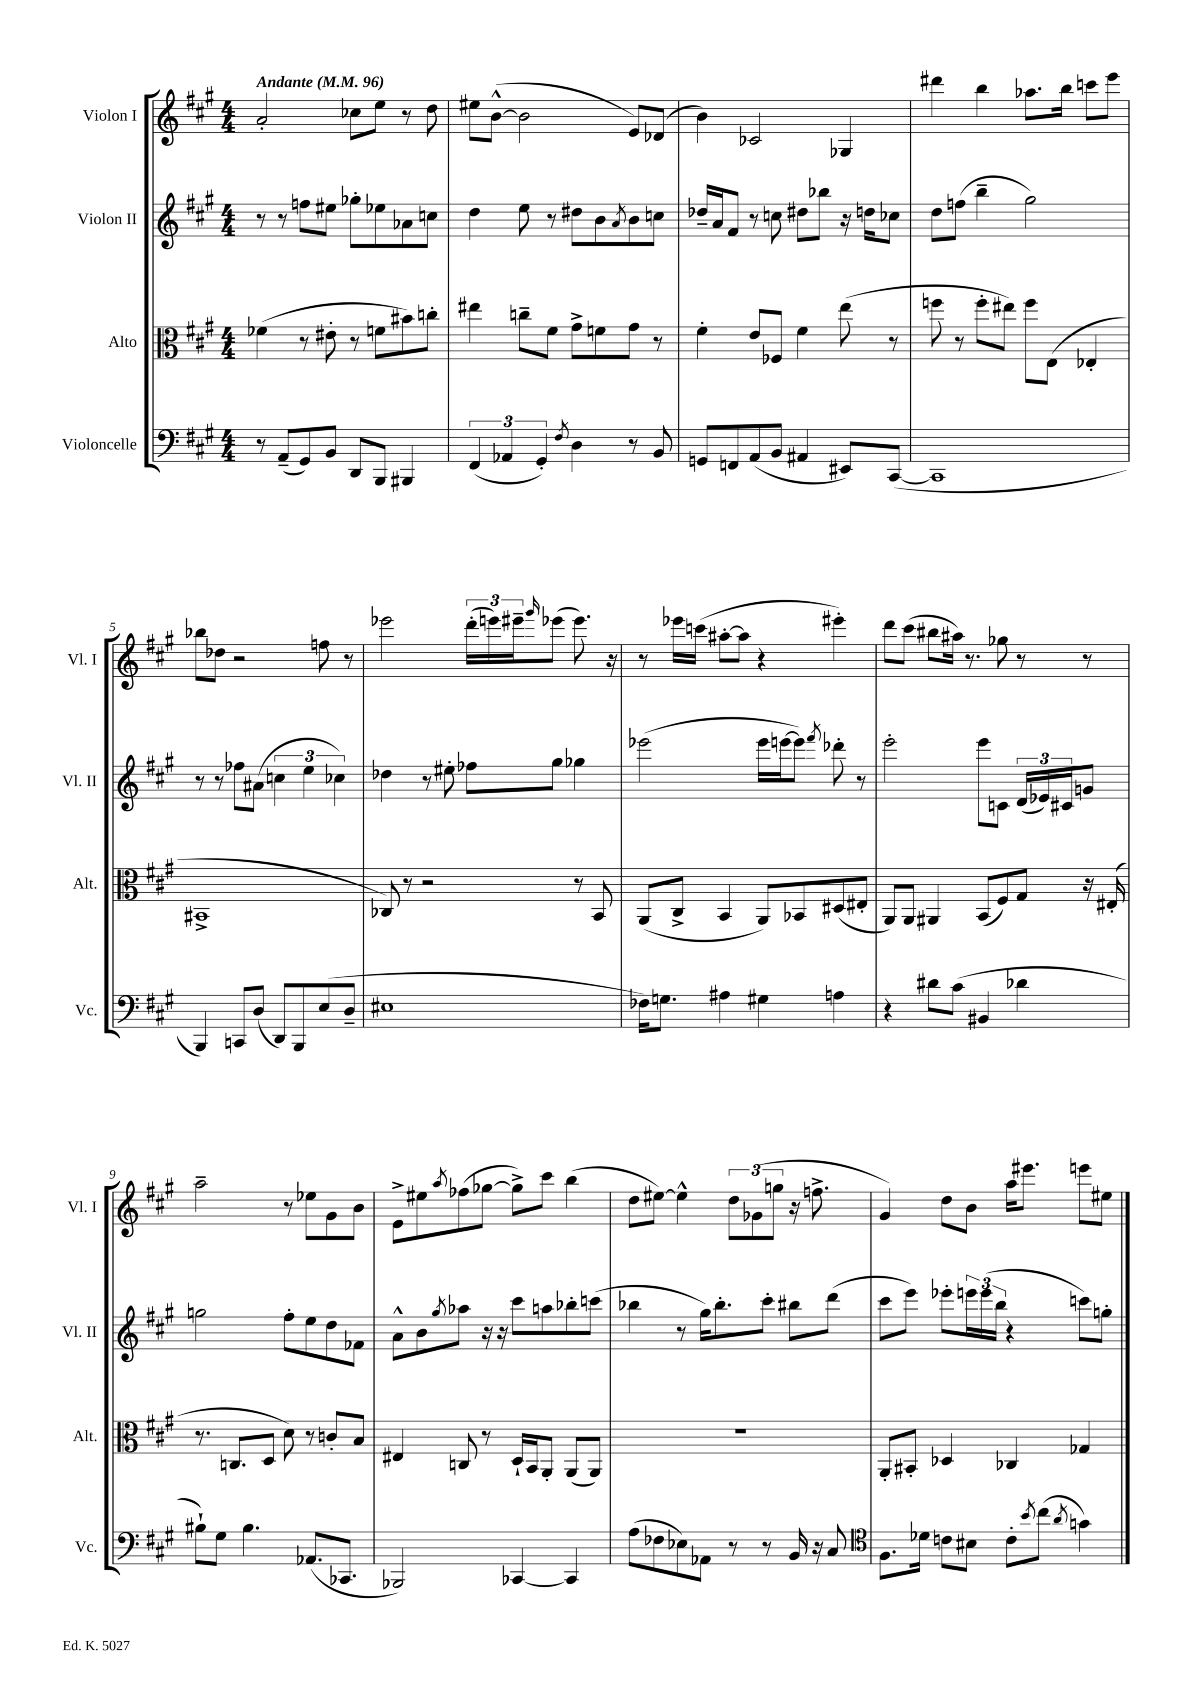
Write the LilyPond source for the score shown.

<<
\new StaffGroup <<
\new Staff = "s0" \with { instrumentName = "Violon I" shortInstrumentName = "Vl. I" } {
    \clef treble \key a \major \numericTimeSignature \time 4/4 \tempo "Andante" 4 = 96
    a'2-. ces''8 e''8 r8 d''8 |
    eis''8 b'8~-^( b'2 e'8) des'8( |
    b'4) ces'2 ges4 |
    dis'''4 b''4 aes''8. b''16 c'''8 e'''8 |
    bes''8 des''8 r2 f''8 r8 |
    ees'''2 \tuplet 3/2 { d'''16-.( e'''16) eis'''16-- } \grace { gis'''16 } ees'''8( ees'''8.) r16 |
    r8 ees'''16 c'''16( ais''8~-. ais''8 r4 eis'''4-.) |
    d'''8 cis'''8( bis''8 ais''16) r8. ges''8 r8 r8 |
    a''2-- r8 ees''8 gis'8 b'8 |
    e'8-> eis''8 \acciaccatura { a''8 } fes''8( ges''8~ ges''8->) cis'''8 b''4( |
    d''8 eis''8~) eis''4-^ \tuplet 3/2 { d''8 ges'8( g''8 } r16 f''8.-> |
    gis'4) d''8 b'8 a''16 eis'''8. e'''8 eis''8 \bar "|." |
}
\new Staff = "s1" \with { instrumentName = "Violon II" shortInstrumentName = "Vl. II" } {
    \clef treble \key a \major \numericTimeSignature \time 4/4
    r8 r8 f''8 eis''8 ges''8-. ees''8 aes'8 c''8 |
    d''4 e''8 r8 dis''8 b'8 \acciaccatura { a'8 } b'8 c''8 |
    des''16-- a'16 fis'8 r8 c''8 dis''8 bes''8 r16 d''16 ces''8 |
    d''8 f''8( b''4-- gis''2) |
    r8 r8 fes''8 ais'8( \tuplet 3/2 { c''4 e''4 ces''4) } |
    des''4 r8 eis''8-. fes''8 gis''8 ges''4 |
    ees'''2( ees'''16 e'''16~ e'''8) \acciaccatura { fis'''8 } des'''8-. r8 |
    e'''2-. e'''8 c'8 \tuplet 3/2 { d'16( ees'16) cis'16 } g'8 |
    g''2 fis''8-. e''8 d''8 fes'8 |
    a'8-^ b'8 \acciaccatura { gis''8 } aes''8 r16 r16 cis'''8 a''8 bes''8-. c'''8( |
    bes''4 r8 gis''16) bes''8.-. cis'''8-. bis''8 d'''8( |
    cis'''8 e'''8) ees'''8-. \tuplet 3/2 { e'''16 e'''16( b''16 } r4 c'''8) g''8-. \bar "|." |
}
\new Staff = "s2" \with { instrumentName = "Alto" shortInstrumentName = "Alt." } {
    \clef alto \key a \major \numericTimeSignature \time 4/4
    fes'4( r8 eis'8-. r8 f'8 bis'8) c''8-. |
    eis''4 c''8-- fis'8 gis'8-> f'8 gis'8 r8 |
    fis'4-. e'8 fes8 fis'4 e''8( r8 |
    f''8 r8 f''8-. eis''8) f''8 e8( ees4-. |
    bis,1-> |
    ces8) r8 r2 r8 b,8 |
    a,8( cis8-> b,4 a,8) bes,8 dis8( eis8-. |
    a,8) a,8 ais,4 b,8( fis8) gis8 r16 eis16-.( |
    r8. c8. d8 d'8) r8 c'8-. b8 |
    eis4 c8 r8 d16-! b,16 a,8-. a,8( a,8) |
    R1 |
    a,8-. bis,8-. des4 ces4 ges4 \bar "|." |
}
\new Staff = "s3" \with { instrumentName = "Violoncelle" shortInstrumentName = "Vc." } {
    \clef bass \key a \major \numericTimeSignature \time 4/4
    r8 a,8--( gis,8) b,8 d,8 b,,8 bis,,4 |
    \tuplet 3/2 { fis,4( aes,4 gis,4-.) } \acciaccatura { fis8 } d4 r8 b,8 |
    g,8 f,8 a,8( b,8 ais,4 eis,8) cis,8~( |
    cis,1 |
    b,,4) c,8 d8( d,8) b,,8 e8( d8-- |
    eis1 |
    fes16) g8. ais4 gis4 a4 |
    r4 dis'8 cis'8( bis,4 des'4 |
    bis8-!) gis8 bis4. aes,8.( ces,8. |
    bes,,2) ces,4~ ces,4 |
    a8( fes8 ees8) aes,8 r8 r8 b,16 r16 cis8 |
    \clef tenor fis8. des'16 c'8 bis8 c'8-. \acciaccatura { b'8 } cis''8( \acciaccatura { a'8 } g'4) \bar "|." |
}
>>
>>
